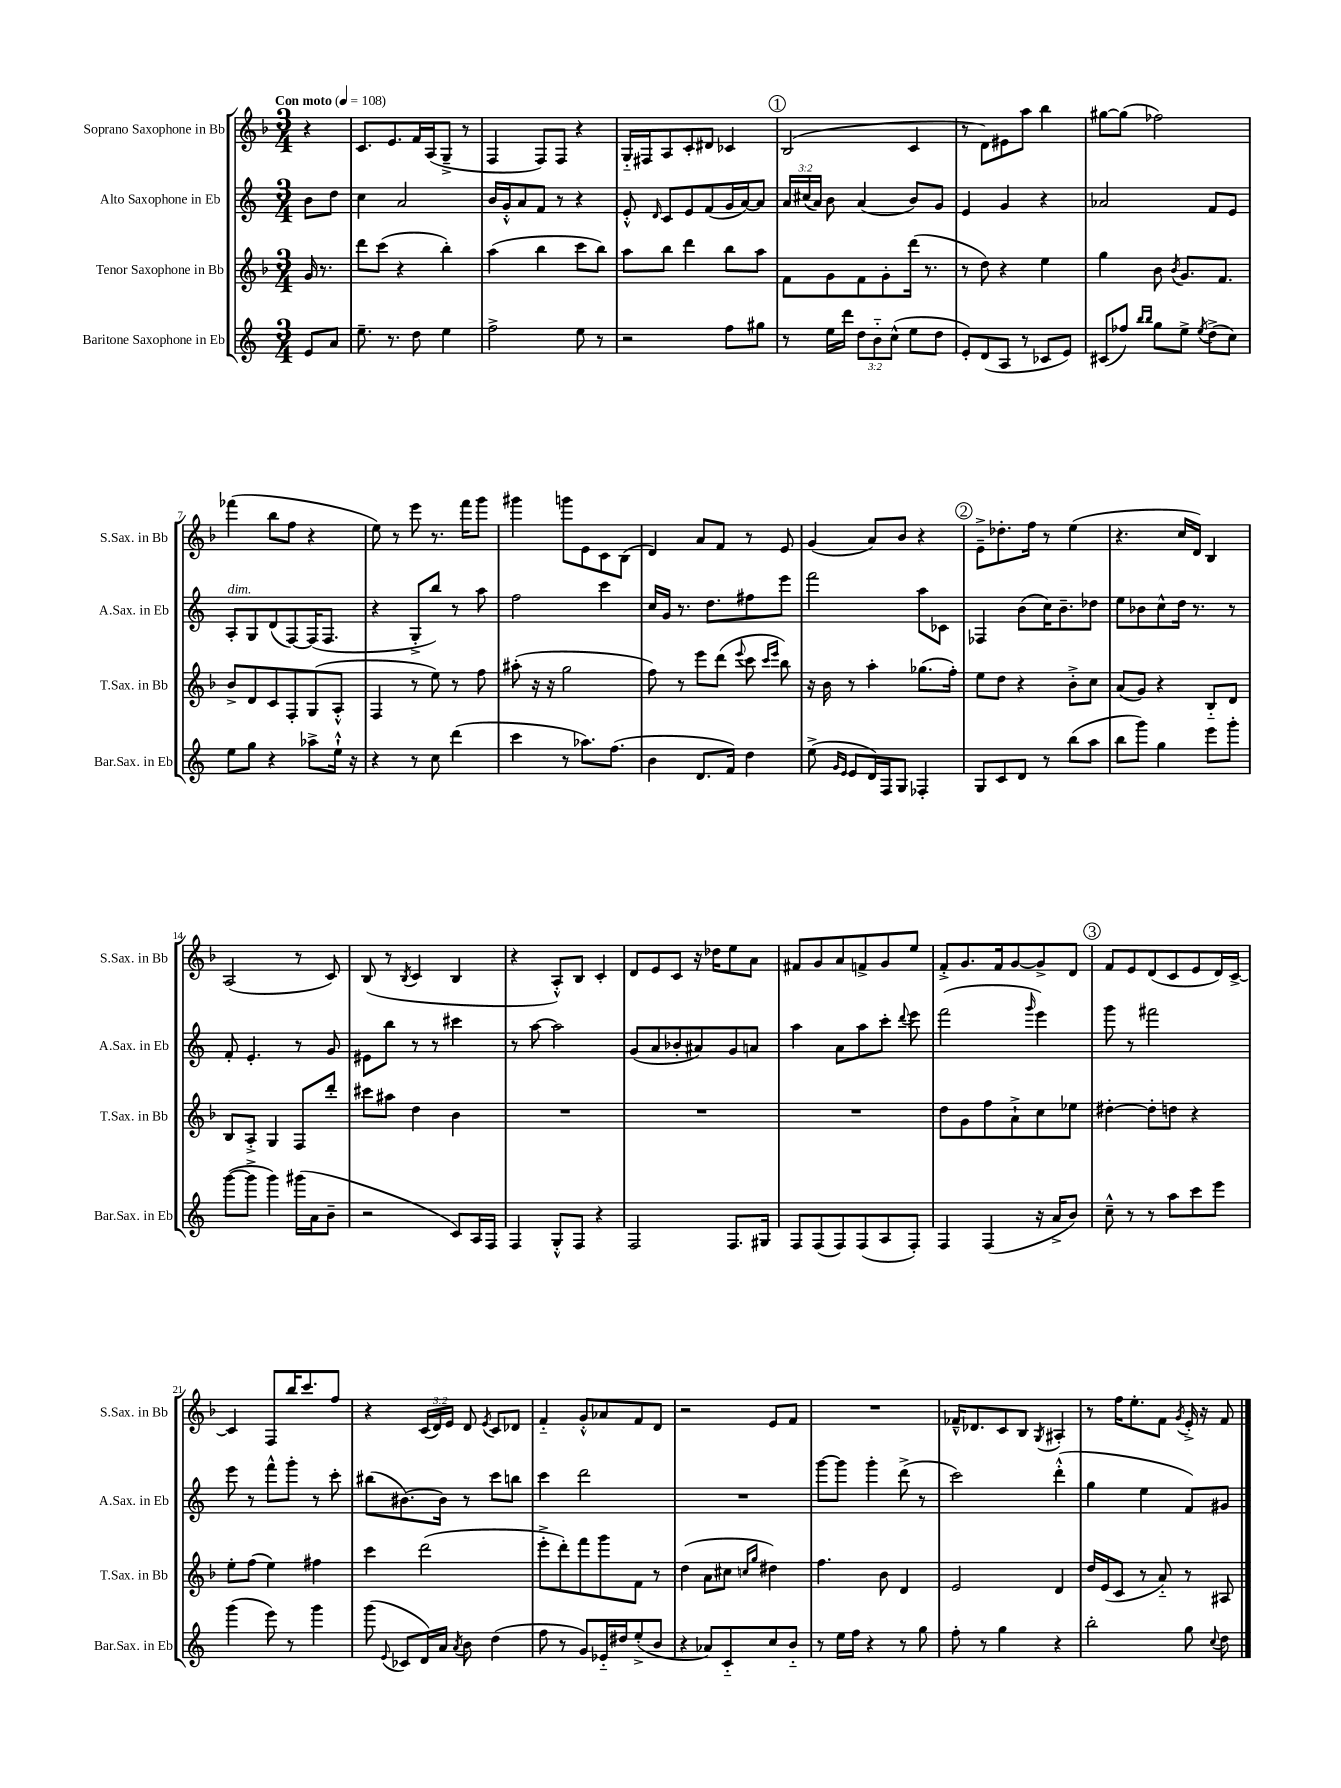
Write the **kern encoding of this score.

**kern	**kern	**kern	**kern
*part4	*part3	*part2	*part1
*staff4	*staff3	*staff2	*staff1
*I"Baritone Saxophone in Eb	*I"Tenor Saxophone in Bb	*I"Alto Saxophone in Eb	*I"Soprano Saxophone in Bb
*I'Bar.Sax. in Eb	*I'T.Sax. in Bb	*I'A.Sax. in Eb	*I'S.Sax. in Bb
*clefG2	*clefG2	*clefG2	*clefG2
*k[]	*k[b-]	*k[]	*k[b-]
*M3/4	*M3/4	*M3/4	*M3/4
*MM108	*MM108	*MM108	*MM108
=	=	=	=
!	!	!	!LO:TX:a:B:t=Con moto
8e/L	16g/	8b\L	4r
.	8.r	.	.
8a/J	.	8dd\J	.
=1	=1	=1	=1
8.ee~\	8ddd\L	4cc\	8.c/L
.	(8ccc\J	.	.
8.r	.	.	8.e/
.	4r	2a/	.
8dd\	.	.	16f/L
.	.	.	(16A/J
4ee\	4bb-'\)	.	8G~^/J
.	.	.	8r
=2	=2	=2	=2
2ff^\	(4aa\	16b/LL	4F/
.	.	16g'^^/J	.
.	.	8a/	.
.	4bb-\	8f/J	8F/L)
.	.	8r	8F/J
8ee\	8ccc\L	4r	4r
8r	8bb-\J)	.	.
=3	=3	=3	=3
2r	8aa\L	8e'^^/	16G/LL
.	.	.	16F#X/J
.	.	16qqd/	.
.	8bb-\J	8c/L	8A/
.	4ddd\	8e/	8c'/
.	.	(8f/	8d#X/J
8ff\L	8bb-\L	16g/L	4c-X/
.	.	[16a/J)	.
8gg#X\J	8aa\J	8a/J]	.
!!LO:REH:place=s1:t=1
=4	=4	=4	=4
8r	8f\L	24a/LL	(2B-/
.	.	(24cc#X/	.
.	.	24a/JJ)	.
16ee\LL	8g\	8b\	.
16ddd\JJ	.	.	.
12dd\L	8f\	(4a/	.
12b\	.	.	.
.	8g'\	.	.
(12cc^^\J	.	.	.
8ee\L	(16ddd\Jk	8b/L)	4c/
.	8.r	.	.
8dd\J	.	8g/J	.
=5	=5	=5	=5
8e'/L)	8r	4e/	8r
(8d/	8dd\)	.	8d\L)
8A/J	4r	4g/	8e#X\
8r	.	.	8aa\J
8c-X/L	4ee\	4r	4bb-\
8e/J)	.	.	.
=6	=6	=6	=6
(8c#X/L	4gg\	2a-X/	[8gg#X\L
8ff-X/J)	.	.	(8gg#\J]
16qqbb/LL	.	.	.
16qqbb/JJ	.	.	.
8gg\L	8b-\	.	2ff-X\)
.	8qb-/	.	.
8ee^\J	8.g/L	.	.
8qee/	.	.	.
(8dd^\L	.	8f/L	.
.	8.f/J	.	.
8cc\J)	.	8e/J	.
!!LO:LB:g=z
=7	=7	=7	=7
!	!	!LO:TX:a:i:t=dim.	!
8ee\L	8b-^/L	8A'/L	(4fff-X\
8gg\J	8d/	8G/	.
4r	8c/	(8d/	8bb-\L
.	8F'/	[8F/)	8ff\J
8aa-X^\L	(8G/	(16F/K]	4r
.	.	8.F/J	.
16ee`^^\Jk	8A'^^/J	.	.
16r	.	.	.
=8	=8	=8	=8
4r	4F/	4r	8ee\)
.	.	.	8r
8r	8r	8G'^/L	8eee\
8cc\	8ee\)	8bb/J)	8.r
(4ddd\	8r	8r	.
.	.	.	16fff\KL
.	8ff\	8aa\	8ggg\J
=9	=9	=9	=9
4ccc\	(8aa#X'\	2ff\	4ggg#X\
.	16r	.	.
.	16r	.	.
8r	2gg\	.	8gggn\L
8.aa-X\L)	.	.	8e\
.	.	4ccc\	8c\
(8.ff\J	.	.	.
.	.	.	(8B-\J
=10	=10	=10	=10
4b\	8ff\)	16cc/LL	4d/)
.	.	16g/JJ	.
.	8r	8.r	.
8.d/L	8eee\L	.	8a/L
.	.	8.dd\L	.
.	(8ddd\J	.	8f/J
16f/Jk)	.	.	.
.	8qqeee/	.	.
4dd\	8ccc\	8ff#X\	8r
.	16qqccc/LL	.	.
.	16qqeee/JJ	.	.
.	8bb-\)	8eee\J	8e/
=11	=11	=11	=11
(8ee^\	16r	2fff\	(4g/
.	16b-\	.	.
16qqg/LL	.	.	.
16qqe/JJ	.	.	.
8e/L	8r	.	.
16d/L)	4aa'\	.	8a/L)
16F/J	.	.	.
8G/J	.	.	8b-/J
4F-X'/	(8.gg-X\L	8aa\L	4r
.	.	8c-X\J	.
.	16ff'\Jk)	.	.
!!LO:REH:place=s1:t=2
=12	=12	=12	=12
8G/L	8ee\L	4F-X/	8e~^\L
8c/	8dd\J	.	8.dd-X'\
8d/J	4r	(8b\L	.
.	.	.	16ff\Jk
8r	.	16cc\K)	8r
.	.	8.b~\	.
(8bb\L	8b-'^\L	.	(4ee\
8aa\J	8cc\J	8dd-X\J	.
=13	=13	=13	=13
8bb\L	(8a/L	8ee\L	4.r
8ggg\J)	8g/J)	8b-X\	.
4gg\	4r	8cc^^\	.
.	.	16dd\Jk	16cc/LL
.	.	8.r	16d/JJ)
8eee\L	8B-/L	.	4B-/
8ggg'\J	8d/J	8r	.
!!LO:LB:g=z
=14	=14	=14	=14
([8ggg\L	8B-/L	8f'/	(2A/
8ggg^\J]	8A'^/J	4.e'/	.
4ggg\)	4G/	.	.
(16ggg#X\LL	8F/L	8r	8r
16a\J	.	.	.
8b~\J	8ddd'/J	8g/	8c/)
=15	=15	=15	=15
2r	8ccc#X\L	8e#X\L	(8B-/
.	8aa#X\J	8bb\J	8r
.	.	.	8qB-/
.	4dd\	8r	4c/
.	.	8r	.
8c/L)	4b-\	4ccc#X\	4B-/
16A/L	.	.	.
16F/JJ	.	.	.
=16	=16	=16	=16
4F/	2.r	8r	4r
.	.	[8aa\	.
8G'^^/L	.	2aa\]	8A'^^/L)
8F/J	.	.	8B-/J
4r	.	.	4c'/
=17	=17	=17	=17
2F/	2.r	(8g/L	8d/L
.	.	8a/	8e/
.	.	8b-X'/	8c/J
.	.	8a#X/)	16r
.	.	.	16dd-X\KL
8.F/L	.	8g/	8ee\
.	.	8an/J	8a\J
16G#X/Jk	.	.	.
=18	=18	=18	=18
8F/L	2.r	4aa\	8f#X/L
(8F/	.	.	8g/
8F/)	.	8a\L	8a/
(8F/	.	8aa\	8fn^/
8A/	.	8ccc'\J	8g/
.	.	8qqddd/	.
8F'/J)	.	8eee\	8ee/J
=19	=19	=19	=19
4F/	8dd\L	(2fff\	8f'^/L
.	8g\	.	8.g/
(4F/	8ff\	.	.
.	.	.	16f/k
.	8a`^\	.	[8g/
.	.	16qqggg/	.
16r	8cc\	4eee\)	8g^/]
16a^/KL	.	.	.
8b/J)	8ee-X\J	.	8d/J
!!LO:REH:place=s1:t=3
=20	=20	=20	=20
8cc~^^\	[4dd#X'\	8ggg\	8f/L
8r	.	8r	8e/
8r	8dd#'\L]	2fff#X\	(8d/
8aa\L	8ddn\J	.	8c/
8ccc\	4r	.	8e/
8eee\J	.	.	16d/L)
.	.	.	[16c^/JJ
!!LO:LB:g=z
=21	=21	=21	=21
(4ggg\	8ee'\L	8eee\	4c/]
.	(8ff\J	8r	.
8eee\)	4ee\)	8fff^^\L	8F/L
8r	.	8ggg'\J	16bb-/K
.	.	.	8.ccc/
4ggg\	4ff#X\	8r	.
.	.	8ccc'\	8ff/J
=22	=22	=22	=22
(8ggg\	4ccc\	(8bb#X\L	4r
8qqe/	.	.	.
8c-X/L	.	[8.b#X\)	.
16d/L)	(2ddd\	.	(24c/LL
.	.	.	24d/)
16a/JJ	.	16b#\Jk]	.
.	.	.	24e/JJ
8qa/	.	.	.
8b\	.	8r	8d/
.	.	.	8qe/
(4dd\	.	8ccc\L	8c/L
.	.	8bbn\J	8d-X/J
=23	=23	=23	=23
8ff\	8eee'^\L	4ccc\	4f/
8r	8ddd'\)	.	.
8g/L)	8fff\	2ddd\	8g'^^/L
16e-X/L	8ggg\	.	8a-X/
16dd#X/J	.	.	.
(8ee'^/	8f\J	.	8f/
8b/J	8r	.	8d/J
=24	=24	=24	=24
4r	(4dd\	2.r	2r
8a-X/L)	8a\L	.	.
8c/	8cc#X\J	.	.
.	16qqccn/LL	.	.
.	16qqgg/JJ	.	.
8cc/	4dd#X\)	.	8e/L
8b/J	.	.	8f/J
=25	=25	=25	=25
8r	4.ff\	[8ggg\L	2.r
16ee\LL	.	8ggg\J]	.
16ff\JJ	.	.	.
4r	.	4ggg'\	.
.	8b-\	.	.
8r	4d/	(8ddd^\	.
8gg\	.	8r	.
=26	=26	=26	=26
8ff'\	2e/	2ccc\)	16f-X~^^/KL
.	.	.	8.d-X/
8r	.	.	.
4gg\	.	.	8c/
.	.	.	8B-/J
.	.	.	8qG/
4r	4d/	(4ddd'^^\	4A#X'/
=27	=27	=27	=27
2bb'\	16dd/LL	4gg\	8r
.	(16e/J	.	.
.	8c/J	.	16ff\KL
.	.	.	8.ee'\
.	8r	4ee\	.
.	8a/)	.	8f\J
.	.	.	8qg/
8gg\	8r	8f/L)	16e'^/
.	.	.	16r
8qqcc/	.	.	.
8dd\	8A#X/	8g#X/J	8f/
==	==	==	==
*-	*-	*-	*-
